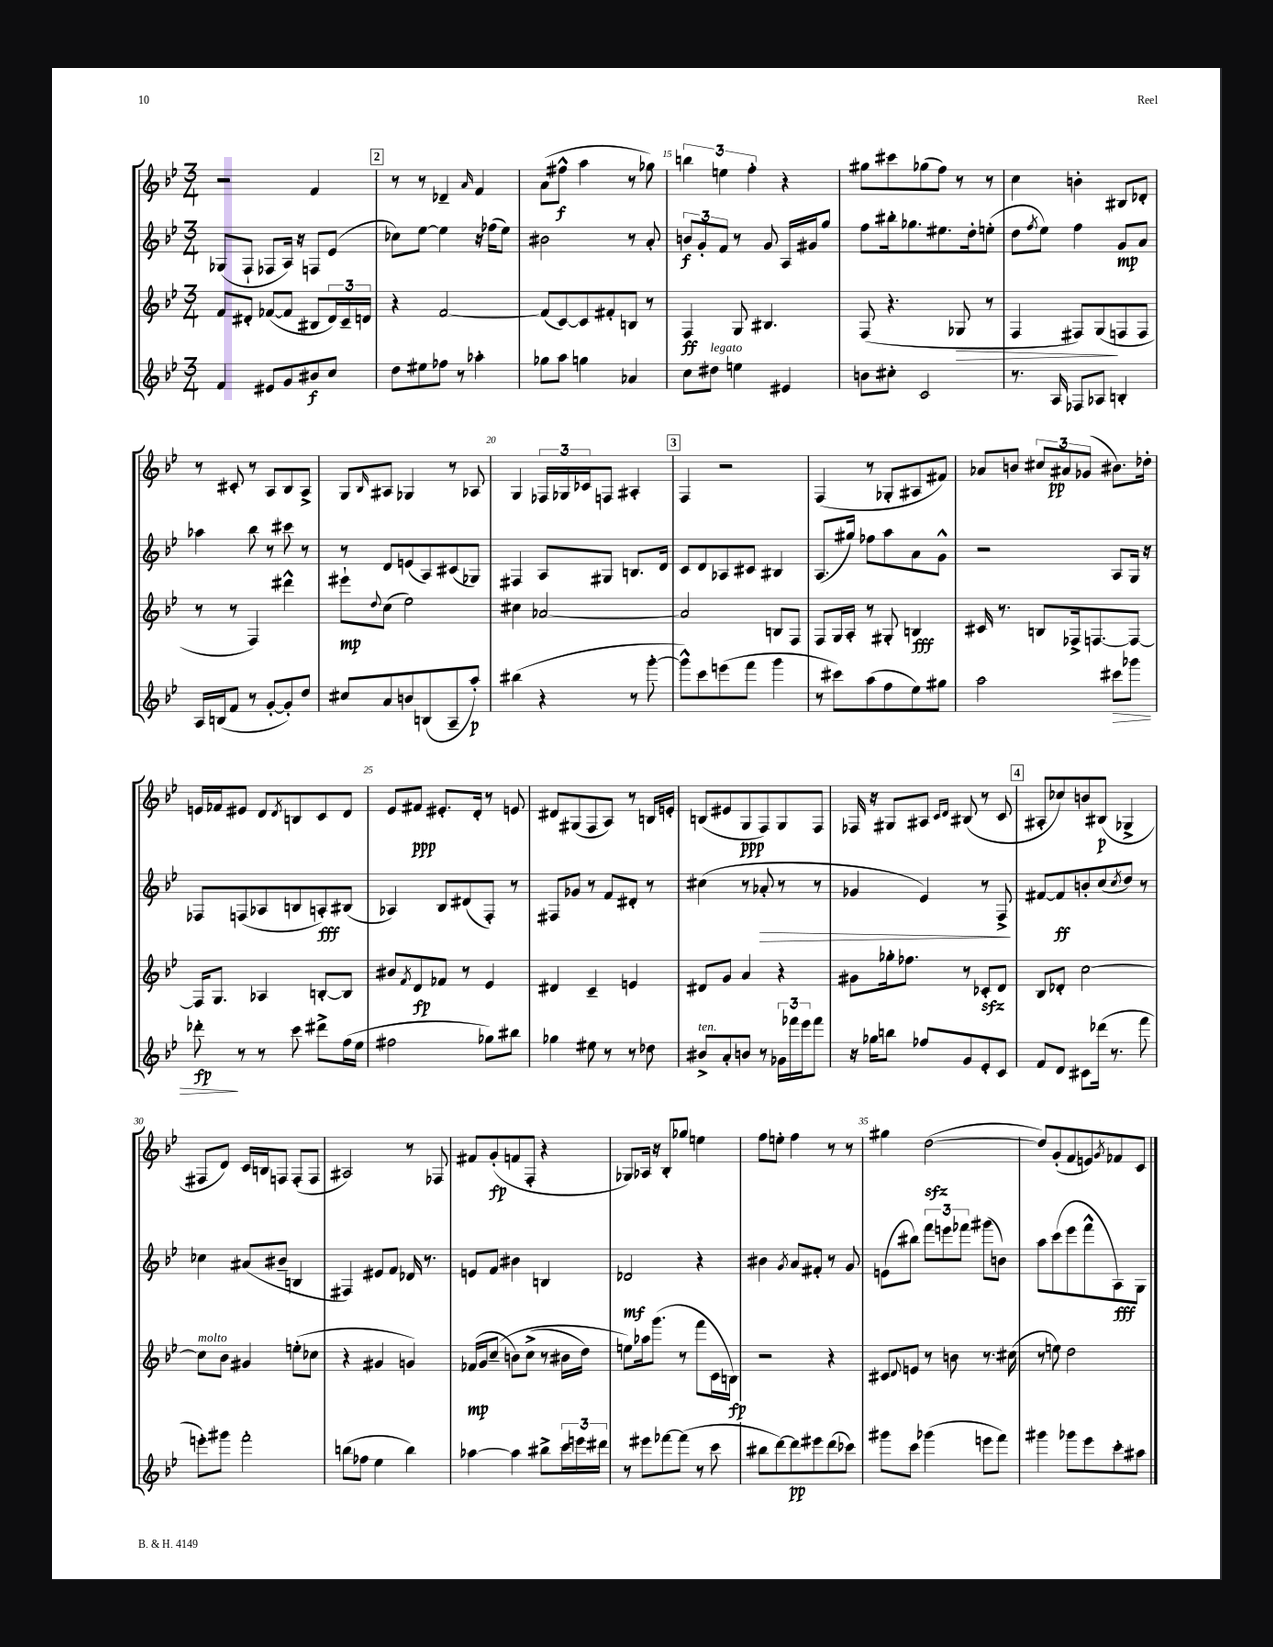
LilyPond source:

<<
\new StaffGroup <<
\new Staff = "s0" {
    \clef treble \key bes \major \numericTimeSignature \time 3/4
    r2 f'4 |
    \mark \markup { \box "2" } r8 r8 des'4-- \grace { a'16 } f'4 |
    a'8( fis''8-^\f a''4 r8 ges''8) |
    \tuplet 3/2 { b''4 e''4 f''4-. } r4 |
    gis''8 cis'''8 ges''8( f''8) r8 r8 |
    c''4 b'4-. bis8 des'8-. |
    r8 cis'8-. r8 a8 bes8 a8-> |
    g8 \grace { bes16 } ais8 ges4 r8 aes8 |
    g4 \tuplet 3/2 { fes16 ges16 ces'16 } f8 ais4-. |
    \mark \markup { \box "3" } f4 r2 |
    f4( r8 ges8-. ais8 fis'8) |
    aes'8 b'8 \tuplet 3/2 { cis''8 ais'8\pp ges'8( } bis'8.) des''16-. |
    e'16 fes'16 eis'8 d'8 \acciaccatura { d'8 } b8 c'8 d'8 |
    ees'8 fis'8\ppp eis'8.-. d'16-. r8 e'8 |
    dis'8 gis8( f8 a8) r8 b16 e'16-. |
    b8( eis'8 g8\ppp f8) g8 f8 |
    fes16 r16 gis8 ais8 \grace { c'16 d'16 } bis8( r8 c'8 |
    \mark \markup { \box "4" } ais8-. ces''8) b'8 bis8\p( ges4-> |
    fis8 d'8) c'16 b16 f8 f8-.( f8 |
    ais2) r8 fes8 |
    fis'8 g'8-.\fp( f'8 f8-. r4 |
    ges8) aes16 r16 bes8-. ges''8 e''4 |
    f''8 e''8-. f''4 r8 r8 |
    gis''4 d''2~\sfz( |
    d''8) g'8-.( f'8 e'8) \acciaccatura { g'8 } fes'8 c'8 \bar "|." |
}
\new Staff = "s1" {
    \clef treble \key bes \major \numericTimeSignature \time 3/4
    ges8( f8-! fes8 a16) r16 f8 ees'8( |
    \mark \markup { \box "2" } ces''8) ees''8~ ees''4 r16 fes''16( ees''8) |
    bis'2 r8 a'8-. |
    \tuplet 3/2 { b'8\f g'8-. f'8 } r8 g'8 a16 gis'16 g''8 |
    f''8 bis''16-. ges''8. eis''8. d''16-. e''8-.( |
    d''8 \acciaccatura { f''8 } ees''8) f''4 g'8\mp a'8 |
    aes''4 bes''8 r8 cis'''8 r8 |
    r8 d'8 e'8( a8) cis'8( ges8) |
    fis4 a8 gis8 b8. d'16 |
    \mark \markup { \box "3" } c'8 d'8 aes8 cis'8 bis4 |
    a8.( gis''16) fes''8 a''8 a'8 g'8-^ |
    r2 a8 g16 r16 |
    fes8 f8( aes8 b8 a8-.\fff) bis8( |
    aes4) bes8 dis'8( f8-.) r8 |
    fis8 ges'8 r8 f'8 dis'8-. r8 |
    cis''4( r8 aes'8-.\> r8 r8 |
    ges'4 ees'4) r8 f8->\! |
    \mark \markup { \box "4" } fis'8~ fis'8\ff b'8-. c''8( \acciaccatura { c''8 } d''8) r8 |
    ces''4 ais'8( bis'8-- b4 |
    fis4) eis'8 f'8 des'16 r8. |
    e'8 f'8 bis'4 b4 |
    des'2\mf r4 |
    bis'4 \acciaccatura { g'8 } a'8 fis'8-. r8 g'8 |
    e'8( bis''8) \tuplet 3/2 { f'''8 e'''8 fes'''8 } gis'''8( b'8) |
    a''8 c'''8( ees'''8 f'''8-^ a8\fff) g8 \bar "|." |
}
\new Staff = "s2" {
    \clef treble \key bes \major \numericTimeSignature \time 3/4
    f'8 dis'8-. fes'8~( fes'8 bis8 \tuplet 3/2 { dis'16) c'16-- d'16 } |
    \mark \markup { \box "2" } r4 f'2~ |
    f'8( c'8~) c'8 fis'8-. b8 r8 |
    f4\ff g8 bis4. |
    f8( r4. ges8\> r8 |
    f4 fis8) g8\!( f8 f8 |
    r8 r8 f4) dis'''4-^ |
    eis'''8-!\mp \appoggiatura { d''8 } c''8( ees''2) |
    cis''4 aes'2~ |
    \mark \markup { \box "3" } aes'2 b8 f8 |
    f8 g16 a16-. r8 gis8-. b4\fff |
    cis'16 r8. b8 fes16-> f8.~ f8~ |
    f16 g8. aes4 b8~-. b8 |
    bis'8 \acciaccatura { f'8 } d'8\fp fes'8 r8 ees'4 |
    dis'4 c'4-- e'4 |
    dis'8 g'8 a'4 r4 |
    gis'8 ges''16-. fes''8. r8 ces'8-.\sfz d'8 |
    \mark \markup { \box "4" } bes8 des'8-. c''2~ |
    c''8^\markup { \italic "molto" } bes'8 gis'4 e''8-.( ces''8 |
    r4 gis'4 g'4) |
    fes'16\mp( g'16 c''8--\( b'8) c''8->( r8 bis'16 d''16) |
    e''8\) aes''16 g'''8.( r8 f'''8 c'16 b16\fp) |
    r2 r4 |
    cis'8 \appoggiatura { d'8 } e'8 r8 b'8 r8. cis''16( |
    r8 e''8) d''2 \bar "|." |
}
\new Staff = "s3" {
    \clef treble \key bes \major \numericTimeSignature \time 3/4
    f'4 eis'8 g'8 bis'8\f c''8 |
    \mark \markup { \box "2" } d''8 eis''8 fes''8 r8 aes''4-. |
    ges''8 a''8 g''4 aes'4 |
    c''8 dis''8^\markup { \italic "legato" } e''4 eis'4 |
    b'8 cis''8-. c'2 |
    r8. a16 fes8 aes8 b4-. |
    a16 b16( f'8 r8 g'8~-. g'8-.) d''8 |
    cis''8 a'8 b'8 b8( a8-- a''8-.\p) |
    bis''4( r4 r8 g'''8~-. |
    \mark \markup { \box "3" } g'''8-^) c'''8 e'''8( f'''8 g'''4 |
    r8 cis'''8) a''8( f''8 ees''8) gis''8 |
    a''2 cis'''8\> ges'''8 |
    des'''8-.\fp\! r8 r8 c'''8 dis'''8-> f''16( ees''16 |
    fis''2 ges''8) bis''8 |
    ges''4 eis''8 r8 r8 des''8 |
    bis'8->^\markup { \italic "ten." } a'8-. b'8 r8 \tuplet 3/2 { ges'16 fes'''16 ees'''16 } fes'''8 |
    r16 ges''16 b''8 fes''8 g'8 ees'8-. c'8 |
    \mark \markup { \box "4" } f'8 d'8 cis'8 des'''16( r8. f'''8 |
    e'''8-.) gis'''8 f'''2-. |
    b''8( fes''8 ees''4 b''4) |
    aes''4~ aes''4 bis''8-> \tuplet 3/2 { c'''16 e'''16 dis'''16 } |
    r8 eis'''8 fes'''8~ fes'''8( r8 c'''8 |
    bis''8 d'''8~) d'''8\pp eis'''8 d'''8( ces'''8) |
    gis'''8 c'''8 ges'''4( e'''8 f'''8) |
    gis'''4 ges'''8 ees'''8 c'''8-. ais''8 \bar "|." |
}
>>
>>
\layout { \context { \Score currentBarNumber = #12 \override BarNumber.break-visibility = ##(#f #t #t) barNumberVisibility = #(every-nth-bar-number-visible 5) } }
